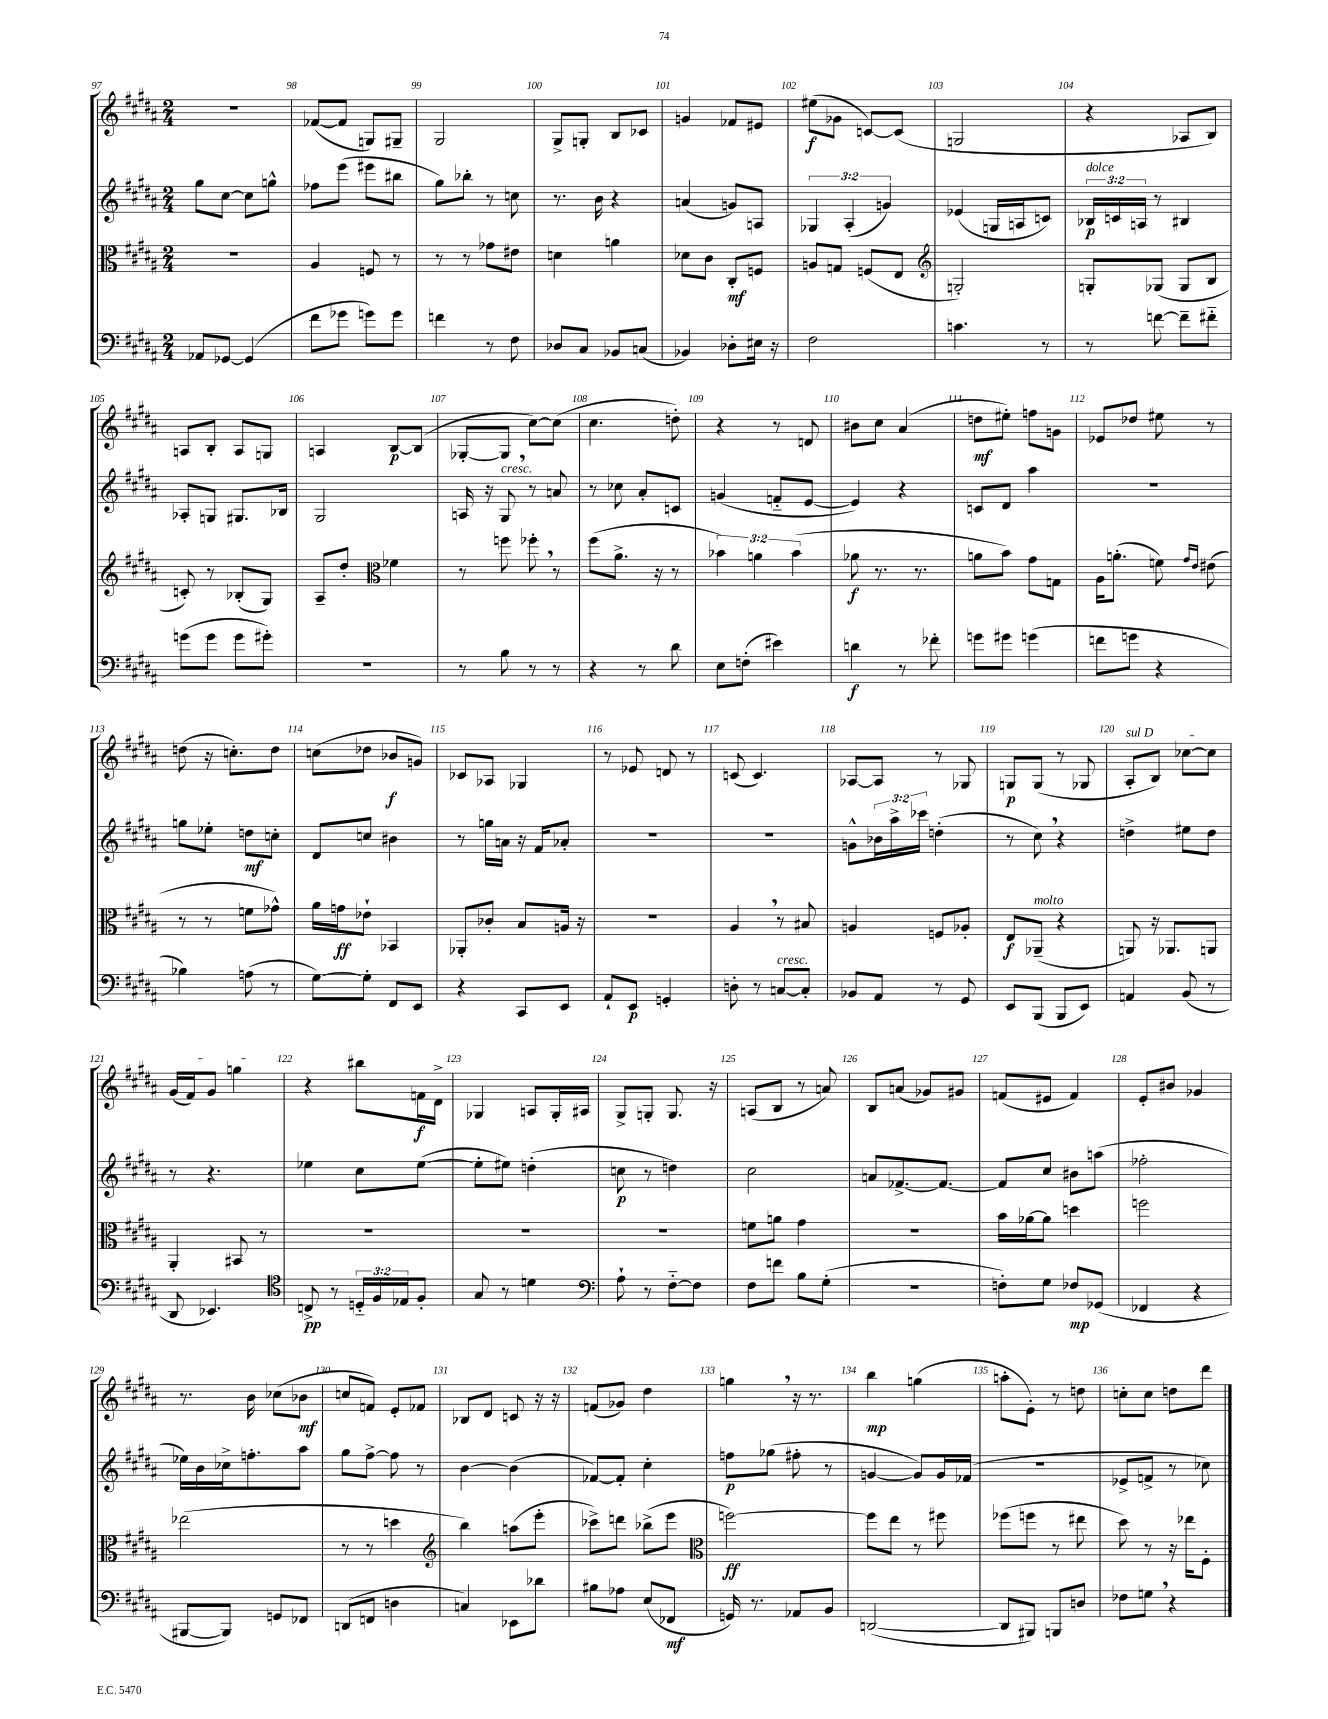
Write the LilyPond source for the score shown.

<<
\new StaffGroup <<
\new Staff = "s0" {
    \clef treble \key b \major \numericTimeSignature \time 2/4
    R2 |
    fes'8~( fes'8 g8) gis8-- |
    gis2 |
    gis8-> g8-. b8 ces'8 |
    g'4 fes'8 eis'8 |
    eis''8\f( ges'8 c'8~) c'8( |
    g2 |
    r4 aes8 b8) |
    a8 b8-. a8 g8 |
    a4 b8~\p b8( |
    ges8~-. ges8 cis''8~) cis''8( |
    cis''4. d''8-.) |
    r4 r8 d'8 |
    bis'8 cis''8 ais'4( |
    d''8\mf eis''8-.) f''8 g'8 |
    ees'8 des''8 eis''8 r8 |
    d''8( r16 c''8.-.) d''8 |
    c''8( des''8 bes'8\f g'8) |
    ces'8 aes8 ges4 |
    r8 ees'8 d'8 r8 |
    c'8( c'4.) |
    aes8~ aes8 r8 ges8 |
    g8\p g8( r8 ges8 |
    \once \override TextSpanner.bound-details.left.text = \markup { \italic "sul D" } ais8-.\startTextSpan b8) ces''8~ ces''8 |
    gis'16( fis'16) gis'8 g''4\stopTextSpan |
    r4 bis''8 f'16\f dis'16-> |
    ges4 a8 ges16-. ais16 |
    gis8-> g8-. g8. r16 |
    a8( b8 r8 a'8) |
    b8 a'8( ges'8) gis'8 |
    f'8( eis'8 f'4) |
    e'8-. bis'8 ges'4 |
    r8. b'16 ces''8( bes'8\mf |
    c''8 f'8) e'8-. fes'8 |
    bes8 dis'8 c'8 r16 r16 |
    f'8( ges'8) dis''4 |
    g''4 \breathe r16 r8. |
    b''4\mp g''4( |
    a''8-. e'8-.) r8 d''8 |
    c''8-. c''8 d''8 dis'''8 \bar "|." |
}
\new Staff = "s1" {
    \clef treble \key b \major \numericTimeSignature \time 2/4 \override Staff.TupletNumber.text = #tuplet-number::calc-fraction-text
    gis''8 cis''8~ cis''8 g''8-^ |
    fes''8 e'''8( eis'''8 bis''8 |
    gis''8) bes''8-. r8 c''8 |
    r8. b'16 r4 |
    a'4( g'8) a8 |
    \tuplet 3/2 { ges4 ais4-.( g'4) } |
    ees'4( g16 a16 c'8) |
    \tuplet 3/2 { bes16\p^\markup { \italic "dolce" } c'16 a16 } r8 bis4 |
    aes8-. g8 gis8. bes16 |
    gis2 |
    a16 r16 gis8^\markup { \italic "cresc." } \breathe r8 a'8 |
    r8 ces''8 ais'8-. c'8 |
    g'4( f'8-_ e'8~ |
    e'4) r4 |
    c'8 dis'8 ais''4 |
    R2 |
    g''8 ees''8-. d''8\mf c''8-. |
    dis'8 c''8 bis'4 |
    r8 g''16 a'16 r16 fis'16 aes'8-. |
    R2 |
    R2 |
    g'8-^ \tuplet 3/2 { bes'16 ais''16-> ces'''16 } d''4-.( |
    r8 cis''8) \breathe r4 |
    d''4-> eis''8 d''8 |
    r8 r4. |
    ees''4 cis''8 ees''8~( |
    ees''8-. eis''8) d''4-.( |
    c''8\p r8 d''4) |
    cis''2 |
    a'8 fes'8.~-> fes'8.~ |
    fes'8 cis''8 bis'8 a''8( |
    fes''2-. |
    ees''16) b'16 ces''16-> f''8.-. ais''8 |
    gis''8 fis''8~-> fis''8 r8 |
    b'4~ b'4( |
    fes'8~) fes'8-. cis''4-. |
    f''8\p ges''8( fis''8-. r8 |
    g'4~ g'8) g'16 fes'16( |
    R2 |
    ees'8-> f'8-> r8 ces''8) \bar "|." |
}
\new Staff = "s2" {
    \clef alto \key b \major \numericTimeSignature \time 2/4 \override Staff.TupletNumber.text = #tuplet-number::calc-fraction-text
    r2 |
    ais4 f8 r8 |
    r8 r8 ges'8 eis'8 |
    d'4 a'4 |
    des'8 cis'8 cis8-.\mf f8 |
    a8 g8 f8( e8 |
    \clef treble g2-.) |
    g8-. ges8( ges8 b8 |
    c'8-.) r8 bes8-.( gis8) |
    ais8-- dis''8-. \clef alto fes'4 |
    r8 f''8 fes''8-. \breathe r8 |
    fis''8( ais'8.-> r16 r8 |
    \tuplet 3/2 { bes'4) a'4 bes'4( } |
    aes'8\f r8. r8. |
    a'8 b'8) gis'8 g8 |
    ais16 a'8.-.( f'8) \grace { gis'16 e'16 } eis'8( |
    r8 r8 f'8 ges'8-^) |
    ais'16 g'16\ff ees'8-! bes,4 |
    aes,8-. ces'8-. b8 a16 r16 |
    R2 |
    ais4 \breathe r8 bis8 |
    a4 f8 aes8-. |
    e8\f aes,8--^\markup { \italic "molto" }( r4 |
    a,8) r16 aes,8. a,8 |
    ais,4-. bis,8 r8 |
    R2 |
    R2 |
    R2 |
    f'8 a'8 gis'4 |
    r2 |
    b'16 aes'16~ aes'8 d''4 |
    f''2 |
    ees''2( |
    r8 r8 d''4 |
    \clef treble b''4) a''8( e'''8-. |
    ces'''8->) d'''8 bes''8->( e'''8 |
    \clef alto f''2~\ff) |
    f''8 e''8 r8 fis''8 |
    fes''8( f''8 r8 eis''8 |
    dis''8) r8 r16 ees''16 fis8-. \bar "|." |
}
\new Staff = "s3" {
    \clef bass \key b \major \numericTimeSignature \time 2/4 \override Staff.TupletNumber.text = #tuplet-number::calc-fraction-text
    aes,8 ges,8~ ges,4( |
    fis'8 ges'8 g'8) g'8 |
    f'4 r8 fis8 |
    des8 cis8 bes,8 c8( |
    bes,4) des8-. eis16 r16 |
    fis2 |
    c'4. r8 |
    r8 f'8~ f'8-- fis'8-_ |
    g'8( g'8 g'8 gis'8-.) |
    R2 |
    r8 b8 r8 r8 |
    r4 r8 dis'8 |
    e8 f8-.( eis'4) |
    d'4\f r8 fes'8-. |
    g'8 gis'8 g'4( |
    f'8 g'8 r4 |
    bes4) a8( r8 |
    gis8~) gis8-. fis,8 e,8 |
    r4 cis,8 e,8 |
    ais,8-! e,8\p g,4-. |
    d8-. r8 c8~^\markup { \italic "cresc." } c8-. |
    bes,8 ais,8 r8 gis,8 |
    e,8 b,,8( b,,8 e,8) |
    a,4 b,8( r8 |
    dis,8 ees,4.) |
    \clef tenor c8->\pp r8 \tuplet 3/2 { d16-_ fis16 ees16 } fis8-. |
    gis8 r8 d'4 |
    \clef bass ais8-! r8 fis8~-_ fis8 |
    fis8 f'8 b8 gis8-.( |
    r2 |
    f8-.) gis8 fes8\mp ges,8( |
    fes,4 r4 |
    bis,,8~ bis,,8) g,8 fes,8 |
    d,8( f,8 d4 |
    c4) ees,8 des'8 |
    bis8 aes8 e8( fes,8\mf |
    g,16) r8. aes,8 b,8 |
    d,2~( |
    d,8 bis,,8) b,,8 d8 |
    fes8 g8 \breathe r4 \bar "|." |
}
>>
>>
\layout { \context { \Score currentBarNumber = #97 \override BarNumber.break-visibility = ##(#f #t #t) barNumberVisibility = #all-bar-numbers-visible } }
